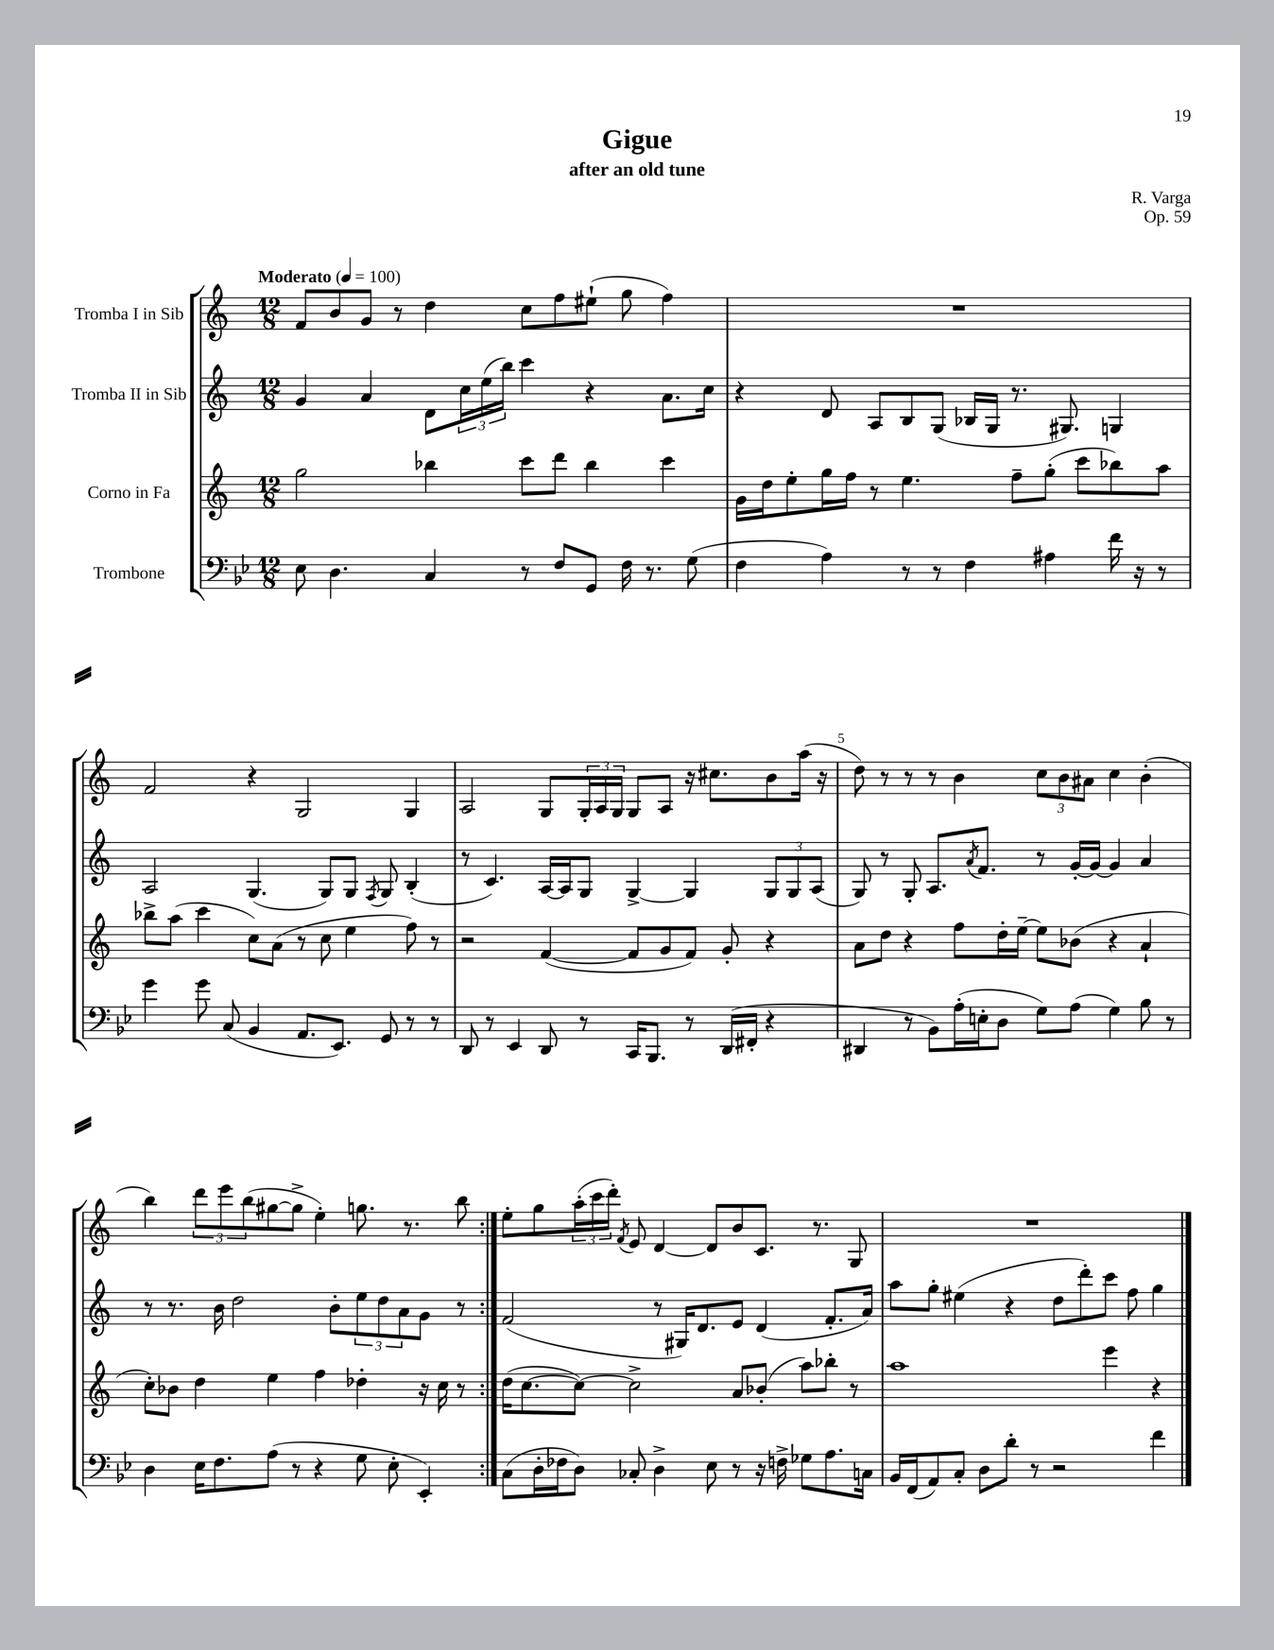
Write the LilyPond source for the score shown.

\header { title = "Gigue" composer = "R. Varga" subtitle = "after an old tune" opus = "Op. 59" }
<<
\new StaffGroup <<
\new Staff = "s0" \with { instrumentName = "Tromba I in Sib" } {
    \clef treble \key c \major \numericTimeSignature \time 12/8 \tempo "Moderato" 4 = 100
    \repeat volta 2 { f'8 b'8 g'8 r8 d''4 c''8 f''8 eis''8-!( g''8 f''4) |
    R1. |
    f'2 r4 g2 g4 |
    a2 g8 \tuplet 3/2 { g16-. a16 g16 } g8 a8 r16 cis''8. b'8 a''16( r16 |
    d''8) r8 r8 r8 b'4 \tuplet 3/2 { c''8 b'8 ais'8 } c''4 b'4-.( |
    b''4) \tuplet 3/2 { d'''8 e'''8 b''8( } gis''8~ gis''8-> e''4-.) g''8. r8. b''8 | }
    e''8-. g''8 \tuplet 3/2 { a''16-.( c'''16 d'''16-.) } \acciaccatura { f'8 } e'8 d'4~ d'8 b'8 c'8. r8. g8 |
    R1. \bar "|." |
}
\new Staff = "s1" \with { instrumentName = "Tromba II in Sib" } {
    \clef treble \key c \major \numericTimeSignature \time 12/8
    \repeat volta 2 { g'4 a'4 d'8 \tuplet 3/2 { c''16 e''16( b''16) } c'''4 r4 a'8. c''16 |
    r4 d'8 a8 b8 g8( bes16 g16 r8. gis8.) g4 |
    a2 g4.( g8) g8 \acciaccatura { f8 } g8 b4-.( |
    r8 c'4.) a16~ a16 g8 g4~-> g4 \tuplet 3/2 { g8 g8 a8( } |
    g8) r8 g8-. a8. \acciaccatura { a'8 } f'8. r8 g'16~-. g'16~ g'4 a'4 |
    r8 r8. b'16 d''2 b'8-. \tuplet 3/2 { e''8 d''8 a'8 } g'8 r8 | }
    f'2( r8 gis16) d'8. e'8 d'4( f'8.-. a'16) |
    a''8 g''8-. eis''4( r4 d''8 d'''8-.) c'''8 f''8 g''4 \bar "|." |
}
\new Staff = "s2" \with { instrumentName = "Corno in Fa" } {
    \clef treble \key c \major \numericTimeSignature \time 12/8
    \repeat volta 2 { g''2 bes''4 c'''8 d'''8 bes''4 c'''4 |
    g'16 d''16 e''8-. g''16 f''16 r8 e''4. f''8-- g''8-.( c'''8 bes''8) a''8 |
    bes''8-> a''8( c'''4 c''8) a'8( r8 c''8 e''4 f''8) r8 |
    r2 f'4~( f'8 g'8 f'8) g'8-. r4 |
    a'8 d''8 r4 f''8 d''16-. e''16~-- e''8 bes'8( r4 a'4-! |
    c''8-.) bes'8 d''4 e''4 f''4 des''4-. r16 c''16 r8 | }
    d''16( c''8.~ c''8~) c''2-> a'8 bes'8-.( a''8) bes''8-. r8 |
    a''1 e'''4 r4 \bar "|." |
}
\new Staff = "s3" \with { instrumentName = "Trombone" } {
    \clef bass \key bes \major \numericTimeSignature \time 12/8
    \repeat volta 2 { ees8 d4. c4 r8 f8 g,8 f16 r8. g8( |
    f4 a4) r8 r8 f4 ais4 f'16 r16 r8 |
    g'4 g'8 c8( bes,4 a,8. ees,8.) g,8 r8 r8 |
    d,8 r8 ees,4 d,8 r8 c,16 bes,,8. r8 d,16( fis,16-. r4 |
    dis,4 r8 bes,8) a16-.( e16-. d8 g8) a8( g4) bes8 r8 |
    d4 ees16 f8. a8( r8 r4 g8 ees8-. ees,4-.) | }
    c8( d16-. fes16 d8) ces8-. d4-> ees8 r8 r16 f16-> ges8 a8. c16 |
    bes,16 f,16( a,8) c8-. d8 d'8-. r8 r2 f'4 \bar "|." |
}
>>
>>
\layout { \context { \Score \override BarNumber.break-visibility = ##(#f #t #t) barNumberVisibility = #(every-nth-bar-number-visible 5) } }
